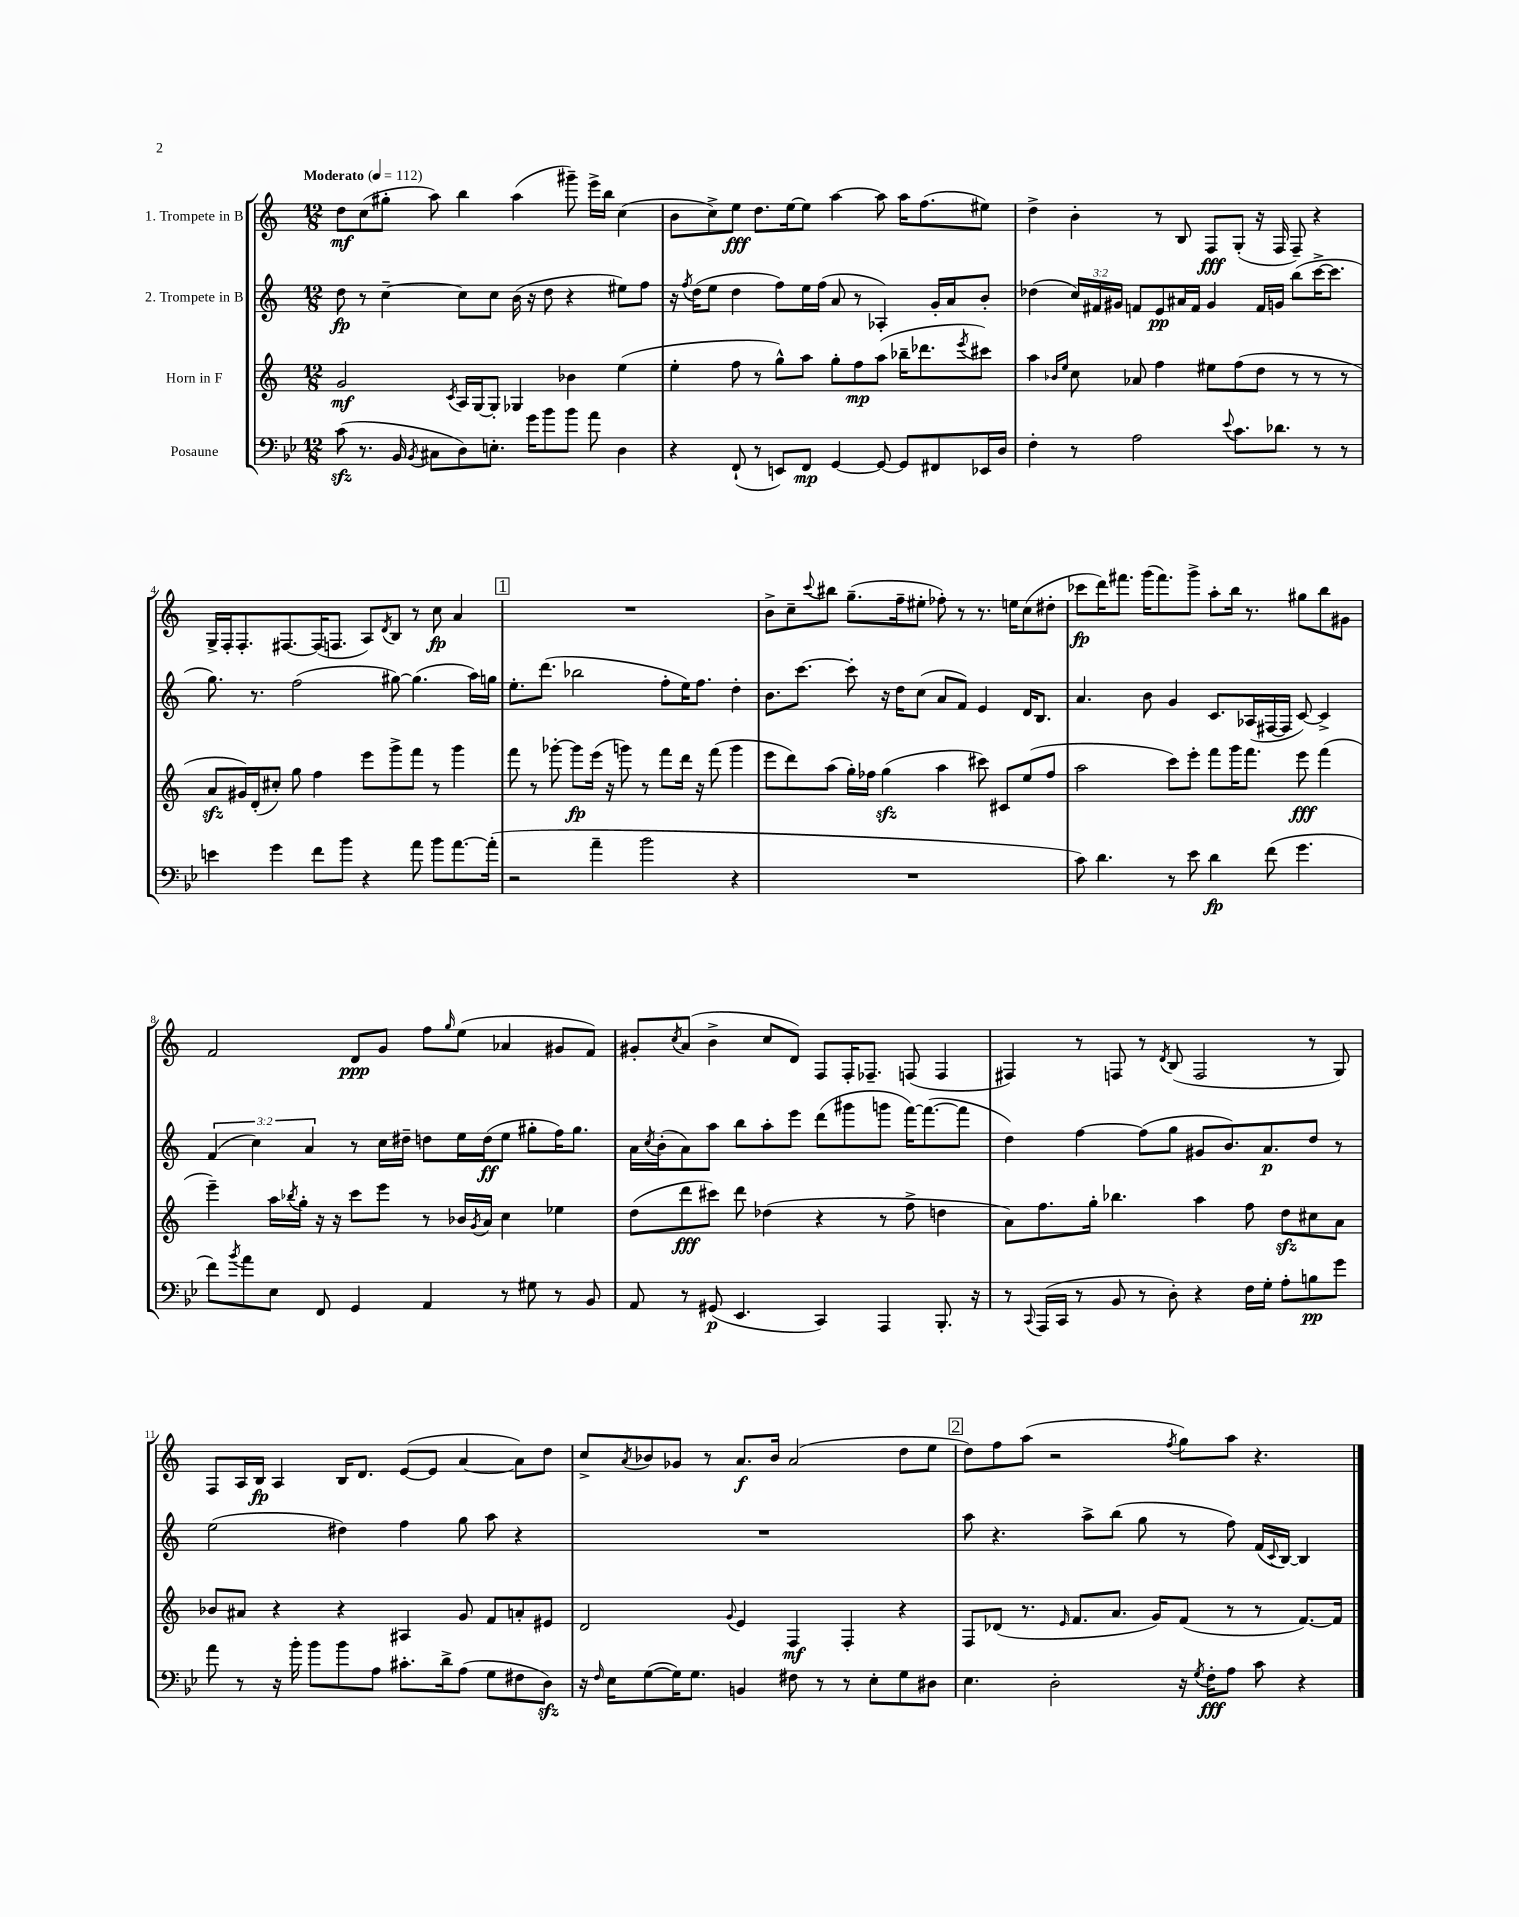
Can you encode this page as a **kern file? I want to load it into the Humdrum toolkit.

**kern	**dynam	**kern	**dynam	**kern	**dynam	**kern	**dynam
*part4	*part4	*part3	*part3	*part2	*part2	*part1	*part1
*staff4	*staff4	*staff3	*staff3	*staff2	*staff2	*staff1	*staff1
*I"Posaune	*	*I"Horn in F	*	*I"2. Trompete in B	*	*I"1. Trompete in B	*
*clefF4	*	*clefG2	*	*clefG2	*	*clefG2	*
*k[b-e-]	*	*k[]	*	*k[]	*	*k[]	*
*M12/8	*	*M12/8	*	*M12/8	*	*M12/8	*
*MM112	*	*MM112	*	*MM112	*	*MM112	*
=1	=1	=1	=1	=1	=1	=1	=1
!	!	!	!	!	!	!LO:TX:a:B:t=Moderato	!
(8czz\	.	2g/	mf	8dd\	fp	8dd\L	mf
8.r	.	.	.	8r	.	(8cc\	.
.	.	.	.	[4cc~\	.	8gg#X'\J	.
16BB-/	.	.	.	.	.	.	.
8qBB-/	.	.	.	.	.	.	.
8C#X\L	.	.	.	.	.	8aa\)	.
.	.	8qc/	.	.	.	.	.
8D\)	.	16A/LL	.	8cc\L]	.	4bb\	.
.	.	[16G/J	.	.	.	.	.
8.En'\J	.	8G'/J]	.	8cc\J	.	.	.
.	.	4G-X/	.	(16b\	.	(4aa\	.
16g\KL	.	.	.	16r	.	.	.
8b-\	.	.	.	8dd\	.	.	.
8b-\J	.	4b-X\	.	4r	.	8ggg#X~\)	.
8a\	.	.	.	.	.	16eee^\LL	.
.	.	.	.	.	.	16bb\JJ	.
4D\	.	(4ee\	.	8ee#X\L)	.	(4cc\	.
.	.	.	.	8ff\J	.	.	.
=2	=2	=2	=2	=2	=2	=2	=2
4r	.	4ee'\	.	16r	.	8b\L	.
.	.	.	.	8qff/	.	.	.
.	.	.	.	(16dd\KL	.	.	.
.	.	.	.	8ee\J	.	8cc^\)	.
(8FF`/	.	8ff\	.	4dd\	.	8ee\J	fff
8r	.	8r	.	.	.	8.dd\L	.
8EEn/L)	.	8gg^^\L)	.	8ff\L)	.	.	.
.	.	.	.	.	.	[16ee\k	.
8FF/J	mp	8aa\J	.	16ee\L	.	8ee\J]	.
.	.	.	.	(16ff\JJ	.	.	.
[4GG/	.	8gg'\L	.	8a/	.	[4aa\	.
.	.	8ff\	mp	8r	.	.	.
8GG/_	.	(8aa\J	.	4A-X'/)	.	8aa\]	.
8GG/L]	.	16bb-X~\KL	.	.	.	16aa\KL	.
.	.	8.ddd-X\	.	.	.	(8.ff\	.
8FF#X/	.	.	.	16g'/LL	.	.	.
.	.	.	.	16a/J	.	.	.
.	.	8qeee/	.	.	.	.	.
16EE-X/L	.	8ccc#X\J)	.	8b'/J	.	8ee#X\J)	.
16D/JJ	.	.	.	.	.	.	.
=3	=3	=3	=3	=3	=3	=3	=3
4F'\	.	4aa\	.	(4dd-X\	.	4dd^\	.
.	.	16qqb-X/LL	.	.	.	.	.
.	.	16qqee/JJ	.	.	.	.	.
8r	.	8cc\	.	24cc/LL)	.	4b'\	.
.	.	.	.	24f#X/	.	.	.
.	.	.	.	24g#X/JJ	.	.	.
2A\	.	8a-X/	.	8fn/L	.	.	.
.	.	4ff\	.	8e/	pp	8r	.
.	.	.	.	16a#X/L	.	8B/	.
.	.	.	.	16f/JJ	.	.	.
.	.	8ee#X\L	.	4g#/	.	8F/L	fff
8qqe-/	.	.	.	.	.	.	.
8.c\L	.	(8ff\	.	.	.	(8G'/J	.
.	.	8dd\J	.	16f/LL	.	16r	.
8.d-X\J	.	.	.	16gn/JJ	.	16F/	.
.	.	8r	.	(8bb\L	.	8F~/)	.
8r	.	8r	.	[16ccc^\K	.	4r	.
.	.	.	.	8.ccc\J]	.	.	.
8r	.	8r	.	.	.	.	.
!!LO:LB:g=z
=4	=4	=4	=4	=4	=4	=4	=4
4en\	.	8azz/L	.	8.gg\)	.	16G^/LL	.
.	.	.	.	.	.	16F'/J	.
.	.	16g#X/L)	.	.	.	8.F'/	.
.	.	(16d'/J	.	8.r	.	.	.
4g\	.	8cc#X'/J)	.	.	.	.	.
.	.	.	.	.	.	[8.F#X/	.
.	.	8gg\	.	(2ff\	.	.	.
8f\L	.	4ff\	.	.	.	(16F#/K]	.
.	.	.	.	.	.	8.Fn/J	.
8b-\J	.	.	.	.	.	.	.
4r	.	8eee\L	.	.	.	8A/L)	.
.	.	.	.	.	.	8qd/	.
.	.	8ggg^\	.	[8gg#X\)	.	8B/J	.
8a\	.	8fff\J	.	(4.gg#\]	.	8r	.
8b-\L	.	8r	.	.	.	8cc\	fp
[8.a\	.	4ggg\	.	.	.	4a/	.
.	.	.	.	16aa\LL)	.	.	.
(16a'\Jk]	.	.	.	16ggn\JJ	.	.	.
!!LO:REH:place=s1:t=1
=5	=5	=5	=5	=5	=5	=5	=5
2r	.	8fff\	.	8.ee'\L	.	1.r	.
.	.	8r	.	.	.	.	.
.	.	.	.	(8.ddd\J	.	.	.
.	.	[8ggg-X'\	.	.	.	.	.
.	.	8ggg-\L]	fp	2bb-X\	.	.	.
4a~\	.	(16eee\Jk	.	.	.	.	.
.	.	16r	.	.	.	.	.
.	.	8gggn\)	.	.	.	.	.
2b-\	.	8r	.	.	.	.	.
.	.	8fff\L	.	8ff'\L	.	.	.
.	.	16ddd\Jk	.	16ee\K)	.	.	.
.	.	16r	.	8.ff\J	.	.	.
.	.	(8fff\	.	.	.	.	.
4r	.	4ggg\	.	4dd'\	.	.	.
=6	=6	=6	=6	=6	=6	=6	=6
1.r	.	8eee\L	.	8.b\L	.	8b^\L	.
.	.	8ddd\)	.	.	.	8cc~\	.
.	.	.	.	[8.ccc\J	.	.	.
.	.	.	.	.	.	8qqccc/	.
.	.	(8aa\J	.	.	.	8bb#X\J	.
.	.	16gg'\LL)	.	8ccc'\]	.	(8.gg~\L	.
.	.	16ff-X\JJ	.	.	.	.	.
.	.	(4ggzz\	.	16r	.	.	.
.	.	.	.	16dd\KL	.	16ff~\k	.
.	.	.	.	(8cc\J	.	8ee#X'\J	.
.	.	4aa\	.	8a/L	.	8ff-X'\)	.
.	.	.	.	8f/J)	.	8r	.
.	.	8ccc#X\)	.	4e/	.	8.r	.
.	.	8c#X/L	.	.	.	.	.
.	.	.	.	.	.	16een\KL	.
.	.	(8ee/	.	16d/KL	.	(8cc\	.
.	.	.	.	8.B/J	.	.	.
.	.	8ff-/J	.	.	.	8dd#X'\J	.
=7	=7	=7	=7	=7	=7	=7	=7
8c\)	.	2aa\	.	4.a/	.	8ccc-X\L	fp
4.d\	.	.	.	.	.	16ddd\K)	.
.	.	.	.	.	.	8.fff#X\J	.
.	.	.	.	8b\	.	(16ggg\KL	.
.	.	.	.	.	.	8.fff#\)	.
8r	.	8ccc\L)	.	4g/	.	.	.
8e-\	.	8eee'\J	.	.	.	8ggg^\J	.
4d\	fp	8fff\L	.	8.c/L	.	8aa'\L	.
.	.	16ggg\K	.	.	.	16bb\Jk	.
.	.	8.fff\J	.	(16A-X/L	.	8.r	.
(8f\	.	.	.	[16F#X/	.	.	.
.	.	.	.	16F#/JJ]	.	.	.
4.g\	.	8eee\	fff	[8c/)	.	8gg#X\L	.
.	.	(4fff\	.	4c^/]	.	8bb\	.
.	.	.	.	.	.	8g#X\J	.
!!LO:LB:g=z
=8	=8	=8	=8	=8	=8	=8	=8
8f\L)	.	4eee~\)	.	(6f/	.	2f/	.
8qb-/	.	.	.	.	.	.	.
8a\	.	.	.	.	.	.	.
.	.	.	.	6cc\)	.	.	.
8E-\J	.	16aa\LL	.	.	.	.	.
.	.	8qbb-X/	.	.	.	.	.
.	.	16gg'\JJ	.	.	.	.	.
.	.	.	.	6a/	.	.	.
8FF/	.	16r	.	.	.	.	.
.	.	16r	.	.	.	.	.
4GG/	.	8ccc\L	.	8r	.	8d/L	ppp
.	.	8eee\J	.	16cc\LL	.	8g/J	.
.	.	.	.	16dd#X~\JJ	.	.	.
4AA/	.	8r	.	8ddn\L	.	8ff\L	.
.	.	.	.	.	.	16qqgg/	.
.	.	16b-X/LL	.	16ee\L	.	(8ee\J	.
.	.	8qg/	.	.	.	.	.
.	.	16a/JJ	.	(16dd\J	ff	.	.
8r	.	4cc\	.	8ee\J	.	4a-X/	.
8G#X\	.	.	.	8gg#X'\L	.	.	.
8r	.	4ee-X\	.	16ff\K)	.	8g#X/L	.
.	.	.	.	8.gg#\J	.	.	.
8BB-/	.	.	.	.	.	8f/J)	.
=9	=9	=9	=9	=9	=9	=9	=9
8AA/	.	(8dd\L	.	16a\LL	.	8g#X'/L	.
.	.	.	.	8qcc/	.	.	.
.	.	.	.	(16b'\J	.	.	.
.	.	.	.	.	.	8qcc/	.
8r	.	8ddd\	fff	8a\)	.	(8a/J	.
(8GG#X/	p	8ccc#X\J)	.	8aa\J	.	4b^\	.
4.EE-/	.	8ddd\	.	8bb\L	.	.	.
.	.	(4dd-X\	.	8aa'\	.	8cc/L	.
.	.	.	.	8eee\J	.	8d/J)	.
4CC/)	.	4r	.	(8ddd\L	.	8F/L	.
.	.	.	.	8ggg#X\	.	16F'/K	.
.	.	.	.	.	.	8.F-X~/J	.
4AAA/	.	8r	.	8gggn\J	.	.	.
.	.	8ff^\	.	[16fff\KL)	.	(8Fn/	.
.	.	.	.	(8.fff\_	.	.	.
8.BBB-'/	.	4ddn\	.	.	.	4F/	.
.	.	.	.	8fff\J]	.	.	.
16r	.	.	.	.	.	.	.
=10	=10	=10	=10	=10	=10	=10	=10
8r	.	8a\L)	.	4dd\)	.	4F#X/)	.
8qqCC/	.	.	.	.	.	.	.
(16AAA/LL	.	8.ff\	.	.	.	.	.
16CC/JJ	.	.	.	.	.	.	.
8r	.	.	.	[4ff\	.	8r	.
.	.	16gg'\Jk	.	.	.	.	.
8BB-/	.	4.bb-X\	.	.	.	8Fn/	.
8r	.	.	.	(8ff\L]	.	8r	.
.	.	.	.	.	.	8qd/	.
8D'\)	.	.	.	8gg\J	.	(8B/	.
4r	.	4aa\	.	8g#X/L	.	2F/	.
.	.	.	.	8.b/)	.	.	.
16F\LL	.	8ff\	.	.	.	.	.
16G'\JJ	.	.	.	8.a/	p	.	.
8A'\L	.	8ddzz\L	.	.	.	.	.
8Bn\	pp	8cc#X\	.	8dd/J	.	8r	.
8g\J	.	8a\J	.	8r	.	8G/)	.
!!LO:LB:g=z
=11	=11	=11	=11	=11	=11	=11	=11
8a\	.	8b-X/L	.	(2ee\	.	8F/L	.
8r	.	8a#X/J	.	.	.	16A/L	.
.	.	.	.	.	.	16B/JJ	fp
16r	.	4r	.	.	.	4A/	.
16b-'\	.	.	.	.	.	.	.
8b-\L	.	.	.	.	.	.	.
8b-\	.	4r	.	4dd#X\)	.	16B/KL	.
.	.	.	.	.	.	8.d/J	.
8A\J	.	.	.	.	.	.	.
8.c#X'\L	.	4A#X/	.	4ff\	.	([8e/L	.
.	.	.	.	.	.	8e/J]	.
16d^\k	.	.	.	.	.	.	.
(8A\J	.	8g/	.	8gg\	.	[4a/	.
8G\L	.	8f/L	.	8aa\	.	.	.
8F#X\	.	8an'/	.	4r	.	8a\L])	.
8Dzz\J)	.	8e#X/J	.	.	.	8dd\J	.
=12	=12	=12	=12	=12	=12	=12	=12
16r	.	2d/	.	1.r	.	8cc^/L	.
16qqF/	.	.	.	.	.	.	.
16E-\KL	.	.	.	.	.	.	.
.	.	.	.	.	.	8qa/	.
([8G\	.	.	.	.	.	8b-X/	.
16G\K])	.	.	.	.	.	8g-X/J	.
8.G\J	.	.	.	.	.	.	.
.	.	.	.	.	.	8r	.
.	.	8qqg/	.	.	.	.	.
4BBn/	.	4e/	.	.	.	8.a/L	f
.	.	.	.	.	.	16b-/Jk	.
8F#X\	.	4F/	mf	.	.	(2a/	.
8r	.	.	.	.	.	.	.
8r	.	4F'/	.	.	.	.	.
8E-'\L	.	.	.	.	.	.	.
8G\	.	4r	.	.	.	8dd\L	.
8D#X\J	.	.	.	.	.	8ee\J	.
!!LO:REH:place=s1:t=2
=13	=13	=13	=13	=13	=13	=13	=13
4.E-\	.	8F/L	.	8aa\	.	8dd\L)	.
.	.	(8d-X/J	.	4.r	.	8ff\	.
.	.	8.r	.	.	.	(8aa\J	.
2D'\	.	.	.	.	.	2r	.
.	.	16qqe/	.	.	.	.	.
.	.	8.f/L	.	.	.	.	.
.	.	.	.	8aa^\L	.	.	.
.	.	8.a/J	.	(8bb\J	.	.	.
.	.	.	.	8gg\	.	.	.
.	.	16g/KL)	.	.	.	.	.
.	.	.	.	.	.	8qff/	.
16r	.	(8f/J	.	8r	.	8gg\L)	.
8qG/	.	.	.	.	.	.	.
16F'\KL	fff	.	.	.	.	.	.
8A\J	.	8r	.	8ff\)	.	8aa\J	.
8c\	.	8r	.	(16f/LL	.	4.r	.
.	.	.	.	8qqc/	.	.	.
.	.	.	.	[16B/JJ)	.	.	.
4r	.	[8.f/L)	.	4B/]	.	.	.
.	.	16f/Jk]	.	.	.	.	.
==	==	==	==	==	==	==	==
*-	*-	*-	*-	*-	*-	*-	*-
